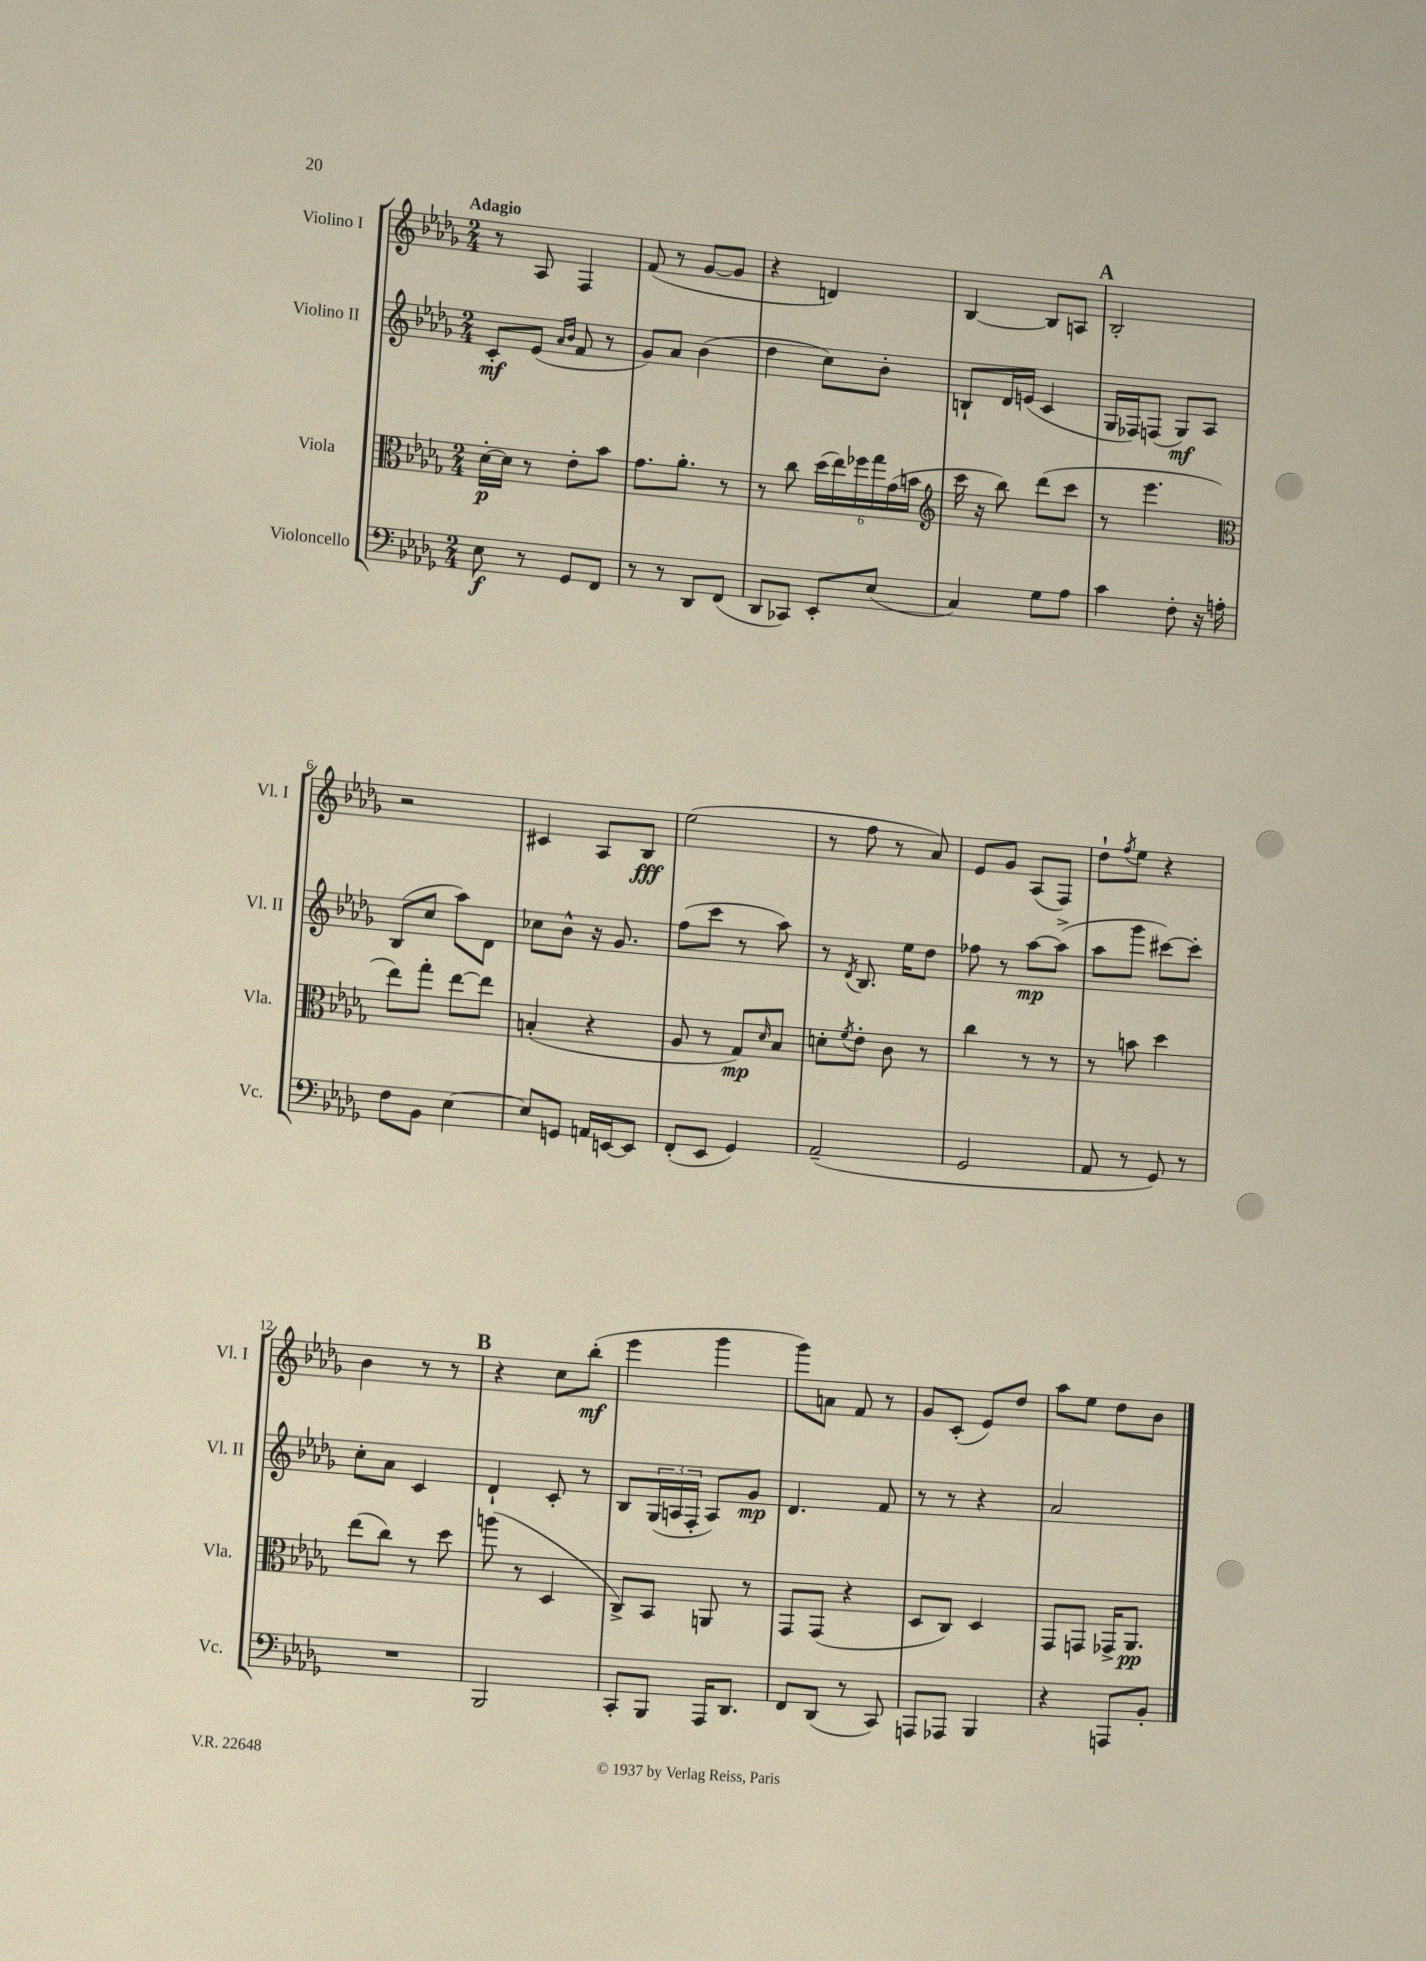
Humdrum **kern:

**kern	**dynam	**kern	**dynam	**kern	**dynam	**kern	**dynam
*part4	*part4	*part3	*part3	*part2	*part2	*part1	*part1
*staff4	*staff4	*staff3	*staff3	*staff2	*staff2	*staff1	*staff1
*I"Violoncello	*	*I"Viola	*	*I"Violino II	*	*I"Violino I	*
*I'Vc.	*	*I'Vla.	*	*I'Vl. II	*	*I'Vl. I	*
*clefF4	*	*clefC3	*	*clefG2	*	*clefG2	*
*k[b-e-a-d-g-]	*	*k[b-e-a-d-g-]	*	*k[b-e-a-d-g-]	*	*k[b-e-a-d-g-]	*
*M2/4	*	*M2/4	*	*M2/4	*	*M2/4	*
=1	=1	=1	=1	=1	=1	=1	=1
!	!	!	!	!	!	!LO:TX:a:B:t=Adagio	!
8E-\	f	[16d-'\LL	p	8c'/L	mf	8r	.
.	.	16d-\JJ]	.	.	.	.	.
8r	.	8r	.	(8e-/J	.	8A-/	.
.	.	.	.	16qqa-/LL	.	.	.
.	.	.	.	16qqb-/JJ	.	.	.
8GG-/L	.	8e-'\L	.	8f/	.	4F/	.
8FF/J	.	8b-\J	.	8r	.	.	.
=2	=2	=2	=2	=2	=2	=2	=2
8r	.	8.g-\L	.	8g-/L)	.	(8f/	.
8r	.	.	.	8a-/J	.	8r	.
.	.	8.a-'\J	.	.	.	.	.
8DD-/L	.	.	.	(4b-\	.	[8g-/L	.
(8FF/J	.	8r	.	.	.	8g-/J]	.
=3	=3	=3	=3	=3	=3	=3	=3
8DD-/L	.	8r	.	4dd-\	.	4r	.
8CC-X/J)	.	8cc\	.	.	.	.	.
8EE-'/L	.	(24dd-\LL	.	8cc\L)	.	4dn/)	.
.	.	24ee-\)	.	.	.	.	.
.	.	24ff-X\	.	.	.	.	.
(8E-/J	.	24gg-\	.	8b-'\J	.	.	.
.	.	(24g-\	.	.	.	.	.
.	.	24bn\JJ	.	.	.	.	.
=4	=4	=4	=4	=4	=4	=4	=4
*	*	*clefG2	*	*	*	*	*
4C/)	.	16ccc\	.	8Bn`/L	.	[4B-/	.
.	.	16r	.	.	.	.	.
.	.	8bb-\)	.	16d-/L	.	.	.
.	.	.	.	(16en/JJ	.	.	.
8G-\L	.	(8ddd-\L	.	4c/	.	8B-/L]	.
8A-\J	.	8ccc\J	.	.	.	8An/J	.
!!LO:REH:place=s1:t=A
=5	=5	=5	=5	=5	=5	=5	=5
4c\	.	8r	.	16G-/LL	.	2B-'/	.
.	.	.	.	16F-X/J)	.	.	.
.	.	4.eee-\	.	(8Fn/J	.	.	.
8F'\	.	.	.	8G-/L)	mf	.	.
16r	.	.	.	8A-/J	.	.	.
16An'\	.	.	.	.	.	.	.
!!LO:LB:g=z
=6	=6	=6	=6	=6	=6	=6	=6
*	*	*clefC3	*	*	*	*	*
8F\L	.	8ee-\L)	.	(8B-/L	.	2r	.
8BB-\J	.	8gg-'\J	.	8cc/J	.	.	.
[4E-\	.	[8ee-\L	.	8aa-\L)	.	.	.
.	.	8ee-\J]	.	8d-\J	.	.	.
=7	=7	=7	=7	=7	=7	=7	=7
8E-/L]	.	(4Bn'/	.	8cc-X\L	.	4c#X/	.
8GGn/J	.	.	.	8b-^^\J	.	.	.
16AAn/LL	.	4r	.	16r	.	8A-/L	.
[16EEn/J	.	.	.	8.g-/	.	.	.
8EE/J]	.	.	.	.	.	8B-/J	fff
=8	=8	=8	=8	=8	=8	=8	=8
(8FF'/L	.	8A-/	.	(8ff\L	.	(2ee-\	.
8EE-/J	.	8r	.	8ccc\J	.	.	.
4GG-/)	.	8G-/L)	mp	8r	.	.	.
.	.	16qqd-/	.	.	.	.	.
.	.	8B-/J	.	8aa-\)	.	.	.
=9	=9	=9	=9	=9	=9	=9	=9
(2AA-~/	.	8dn'\L	.	8r	.	8r	.
.	.	8qf/	.	8qd-/	.	.	.
.	.	8e-'\J	.	8.B-/	.	8ff\	.
.	.	8c\	.	.	.	8r	.
.	.	.	.	16ee-\KL	.	.	.
.	.	8r	.	8dd-\J	.	8a-/)	.
=10	=10	=10	=10	=10	=10	=10	=10
2GG-/	.	4cc\	.	8ff-X\	.	8e-/L	.
.	.	.	.	8r	.	8g-/J	.
.	.	8r	.	[8aa-\L	mp	(8A-/L	.
.	.	8r	.	(8aa-^\J]	.	8F/J)	.
=11	=11	=11	=11	=11	=11	=11	=11
8AA-/	.	8r	.	8aa-\L	.	8dd-`\L	.
.	.	.	.	.	.	8qff/	.
8r	.	8bn\	.	8ggg-\J	.	8ee-\J	.
8GG-/)	.	4dd-\	.	[8ccc#X\L)	.	4r	.
8r	.	.	.	8ccc#'\J]	.	.	.
!!LO:LB:g=z
=12	=12	=12	=12	=12	=12	=12	=12
2r	.	(8ee-\L	.	8cc'\L	.	4b-\	.
.	.	8cc\J)	.	8a-\J	.	.	.
.	.	8r	.	4c/	.	8r	.
.	.	8dd-\	.	.	.	8r	.
!!LO:REH:place=s1:t=B
=13	=13	=13	=13	=13	=13	=13	=13
2BBB-/	.	(8aan\	.	4d-`/	.	4r	.
.	.	8r	.	.	.	.	.
.	.	4D-/	.	8c'/	.	8cc\L	.
.	.	.	.	8r	.	(8bb-'\J	mf
=14	=14	=14	=14	=14	=14	=14	=14
8CC'/L	.	8C^/L)	.	8B-/L	.	4eee-\	.
8BBB-/J	.	8BB-/J	.	(24G-/L	.	.	.
.	.	.	.	24An/	.	.	.
.	.	.	.	24F'/JJ	.	.	.
16AAA-/KL	.	8AAn/	.	8A/L)	.	4ggg-\	.
8.DD-/J	.	.	.	.	.	.	.
.	.	8r	.	8g-/J	mp	.	.
=15	=15	=15	=15	=15	=15	=15	=15
8FF/L	.	8GG-/L	.	4.d-/	.	8ggg-\L)	.
(8DD-/J	.	(8GG-/J	.	.	.	8an\J	.
8r	.	4r	.	.	.	8f/	.
8CC/)	.	.	.	8f/	.	8r	.
=16	=16	=16	=16	=16	=16	=16	=16
8AAAn/L	.	8D-/L	.	8r	.	8g-/L	.
8AAA-X/J	.	8C/J)	.	8r	.	(8c'/J	.
4BBB-/	.	4D-/	.	4r	.	8e-/L)	.
.	.	.	.	.	.	8dd-/J	.
=17	=17	=17	=17	=17	=17	=17	=17
4r	.	8GG-/L	.	2a-/	.	8aa-\L	.
.	.	8GGn/J	.	.	.	8ee-\J	.
8AAAn/L	.	16GG-X^/KL	.	.	.	8dd-\L	.
.	.	8.AA-/J	pp	.	.	.	.
8BB-'/J	.	.	.	.	.	8b-\J	.
==	==	==	==	==	==	==	==
*-	*-	*-	*-	*-	*-	*-	*-
